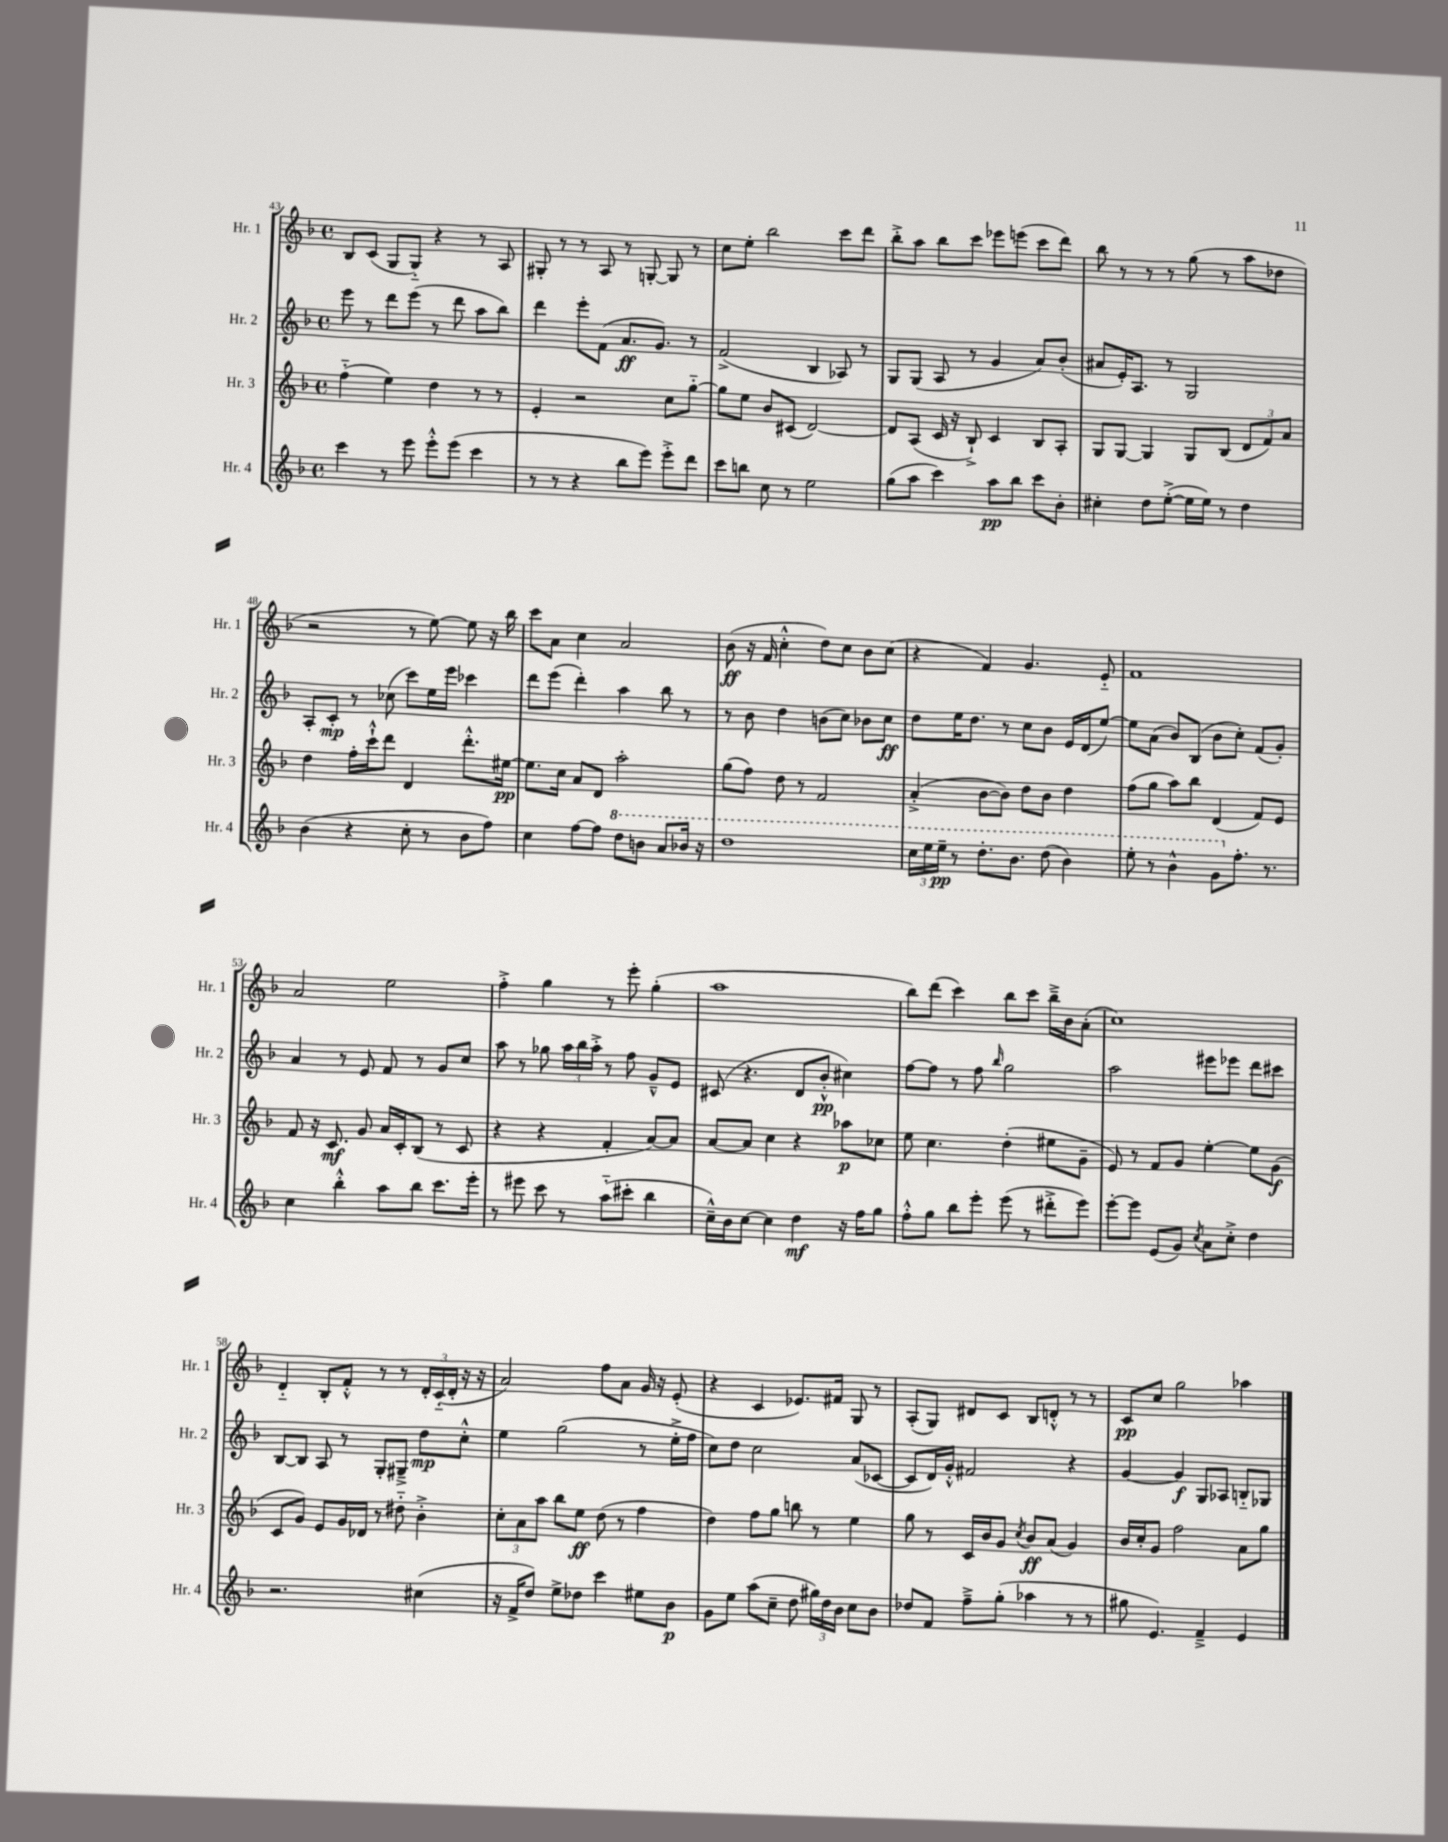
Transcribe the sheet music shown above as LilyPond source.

<<
\new StaffGroup <<
\new Staff = "s0" \with { instrumentName = "Hr. 1" shortInstrumentName = "Hr. 1" } {
    \clef treble \key f \major \defaultTimeSignature \time 4/4
    \autoBeamOff bes8[ c'8]( g8[ g8]-_) r4 r8 a8 |
    gis8-. r8 r8 a8 r8 g8~-. g8 r8 |
    c''8[ e''8]-. bes''2 c'''8[ d'''8] |
    bes''8[-.-> a''8] bes''8[ c'''8] ees'''8[ e'''8]( c'''8[ d'''8]) |
    bes''8 r8 r8 r8 g''8( r8 a''8[ des''8] |
    r2 r8 e''8~) e''8 r16 bes''16 |
    c'''8[ a'8] c''4 a'2 |
    bes'8\ff( r16 f'16 c''4-.-^ d''8[) c''8] bes'8[ c''8]( |
    r4 f'4) g'4. e'8-_ |
    f'1 |
    a'2 e''2 |
    f''4-.-> g''4 r8 e'''8-. g''4-.( |
    a''1 |
    bes''8[) d'''8]( c'''4) bes''8[ c'''8] bes''16[---> bes'16 a'8]-.( |
    c''1) |
    d'4-_ bes8[-. f'8]-.-^ r8 r8 \tuplet 3/2 { d'16[-. c'16-_( d'16]-. } r16 r16 |
    a'2) f''8[ a'8] g'16 r16 e'8-.( |
    r4 c'4 ees'8.[) fis'16] g8 r8 |
    a8[-.( g8]) dis'8[ c'8] bes8[ d'8]-.-^ r8 r8 |
    c'8[\pp c''8] g''2 aes''4 \bar "|." |
}
\new Staff = "s1" \with { instrumentName = "Hr. 2" shortInstrumentName = "Hr. 2" } {
    \clef treble \key f \major \defaultTimeSignature \time 4/4
    \autoBeamOff e'''8 r8 d'''8[ e'''8]( r8 d'''8 a''8[ bes''8]) |
    d'''4 e'''8[-. f'8]( a'8.[\ff g'8.]) r8 |
    f'2->( bes4 aes8) r8 |
    g8[ g8]( a8 r8 g'4 a'8[) bes'8]-.( |
    ais'8[ e'16-.) a8.] r8 g2 |
    a8[-. c'8]-.\mp r8 ces''8( c'''8[) e''16 e'''16] ces'''4 |
    d'''8[ e'''8]( d'''4-.) a''4 bes''8 r8 |
    r8 bes'8 d''4 b'8[( c''8]) bes'8[ c''8]\ff |
    d''8[ e''16 d''8.] r8 c''8[ bes'8] e'16[ d'16( e''8]~) |
    e''8[ a'8]( bes'8[) bes8]( bes'8[ c''8]-.) f'8[( g'8]-.) |
    a'4 r8 e'8 f'8 r8 g'8[ c''8] |
    a''8 r8 ges''8 \tuplet 3/2 { a''16[ bes''16 a''16]-.-> } r8 f''8 g'8[---^ e'8] |
    cis'8( r4. d'8[ bes'8]-.-^\pp cis''4) |
    f''8[~ f''8] r8 f''8 \grace { bes''16 } g''2 |
    a''2 eis'''8[ ees'''8] d'''8[ cis'''8] |
    bes8[~ bes8] a8 r8 g8[-. gis8]---> d''8[\mp c''8]-.-^ |
    e''4 g''2( r8 e''16[-.-> f''16] |
    c''8[) d''8] c''2 a'8[( ces'8]~ |
    ces'8[ d'16) g'16]-.-^ fis'2 r4 |
    g'4~ g'4\f g8[ aes8] b8[-_ ges8] \bar "|." |
}
\new Staff = "s2" \with { instrumentName = "Hr. 3" shortInstrumentName = "Hr. 3" } {
    \clef treble \key f \major \defaultTimeSignature \time 4/4
    \autoBeamOff f''4-_( e''4) d''4 r8 r8 |
    e'4-. r2 c''8[ g''8]~-_ |
    g''8[ e''8] bes'8[ cis'8]( d'2~) |
    d'8[ a8]( c'16 r16 bes8-!->) c'4 bes8[ a8]-. |
    g8[ g8]~ g4 g8[ bes8]( \tuplet 3/2 { d'8[ f'8) a'8] } |
    d''4 f''16[-. c'''16-!-^ d'''8] d'4 d'''8.[-.-^ eis''16]~\pp |
    eis''8.[ c''16] a'8[ d'8] a''2-. |
    g''8[( f''8]) d''8 r8 f'2 |
    a'4-.->( bes'8[~ bes'8]) d''8[ bes'8] d''4 |
    f''8[( g''8] a''8[) bes''8] d'4( f'8[) e'8] |
    f'8 r16 c'8.\mf g'8 a'16[ c'16-. bes8]( r8 c'8 |
    r4 r4 f'4-. a'8[~) a'8] |
    a'8[~ a'8] c''4 r4 aes''8[\p ces''8] |
    e''8 c''4. d''4-.( eis''8[ g'8]-- |
    e'8) r8 f'8[ g'8] e''4~-. e''8[ g'8]\f( |
    c'8[ g'8]) e'8[ g'16 des'16] r8 dis''8-_ bes'4-.-> |
    \tuplet 3/2 { c''8[-. a'8 a''8] } bes''8[ e''8]\ff d''8( r8 f''4 |
    d''4) f''8[ g''8] b''8 r8 e''4 |
    g''8 r8 c'16[ bes'16 g'8] \acciaccatura { c''8 } bes'8[\ff a'8]( g'4) |
    bes'16[ c''16-. g'8] f''2 a'8[ g''8] \bar "|." |
}
\new Staff = "s3" \with { instrumentName = "Hr. 4" shortInstrumentName = "Hr. 4" } {
    \clef treble \key f \major \defaultTimeSignature \time 4/4
    \autoBeamOff c'''4 r8 e'''8 e'''8[-.-^ e'''8]( c'''4 |
    r8 r8 r4 bes''8[ e'''8]) e'''8[-.-> d'''8] |
    c'''8[ b''8] c''8 r8 e''2 |
    g''8[( a''8] c'''4) a''8[\pp bes''8] c'''8[ bes'8]-. |
    cis''4-. d''8[ e''8]~-.->( e''16[ e''16]) r8 d''4 |
    bes'4( r4 c''8-. r8 bes'8[ f''8]) |
    c''4 f''8[~ f''8] \ottava #1 d'''8[ b''8] a''8[ bes''16] r16 |
    d'''1 |
    \tuplet 3/2 { c'''16[ e'''16 e'''16]--\pp } r8 d'''8.[-. bes''8.] d'''8( bes''4) |
    e'''8-. r8 bes''4-^ g''8[ \ottava #0 f''8.]-. r8. |
    c''4 bes''4-.-^ a''8[ bes''8] c'''8.[ e'''16]-. |
    r8 eis'''8 c'''8 r8 a''8[-_( cis'''8]-. bes''4 |
    c''16[---^) bes'16 c''8]~ c''4 d''4\mf r16 f''16[ g''8] |
    f''8[-.-^ g''8] bes''8[ e'''8]-. e'''8( r8 dis'''8[-.-> e'''8]) |
    e'''8[~-. e'''8] e'8[( g'8]) \acciaccatura { c''8 } a'8[ c''8]-.-> d''4 |
    r2. cis''4( |
    r16 f'16[-> d''8]) e''8[-> des''8] c'''4 eis''8[ bes'8]\p |
    g'8[ e''8] a''8[( c''8]-- d''8 \tuplet 3/2 { gis''16[) d''16 bes'16] } c''8[ bes'8] |
    des''8[ f'8] f''8[---> g''8]-.( aes''4 r8 r8 |
    gis''8 e'4.) f'4---> e'4 \bar "|." |
}
>>
>>
\layout { \context { \Score currentBarNumber = #43 } }
